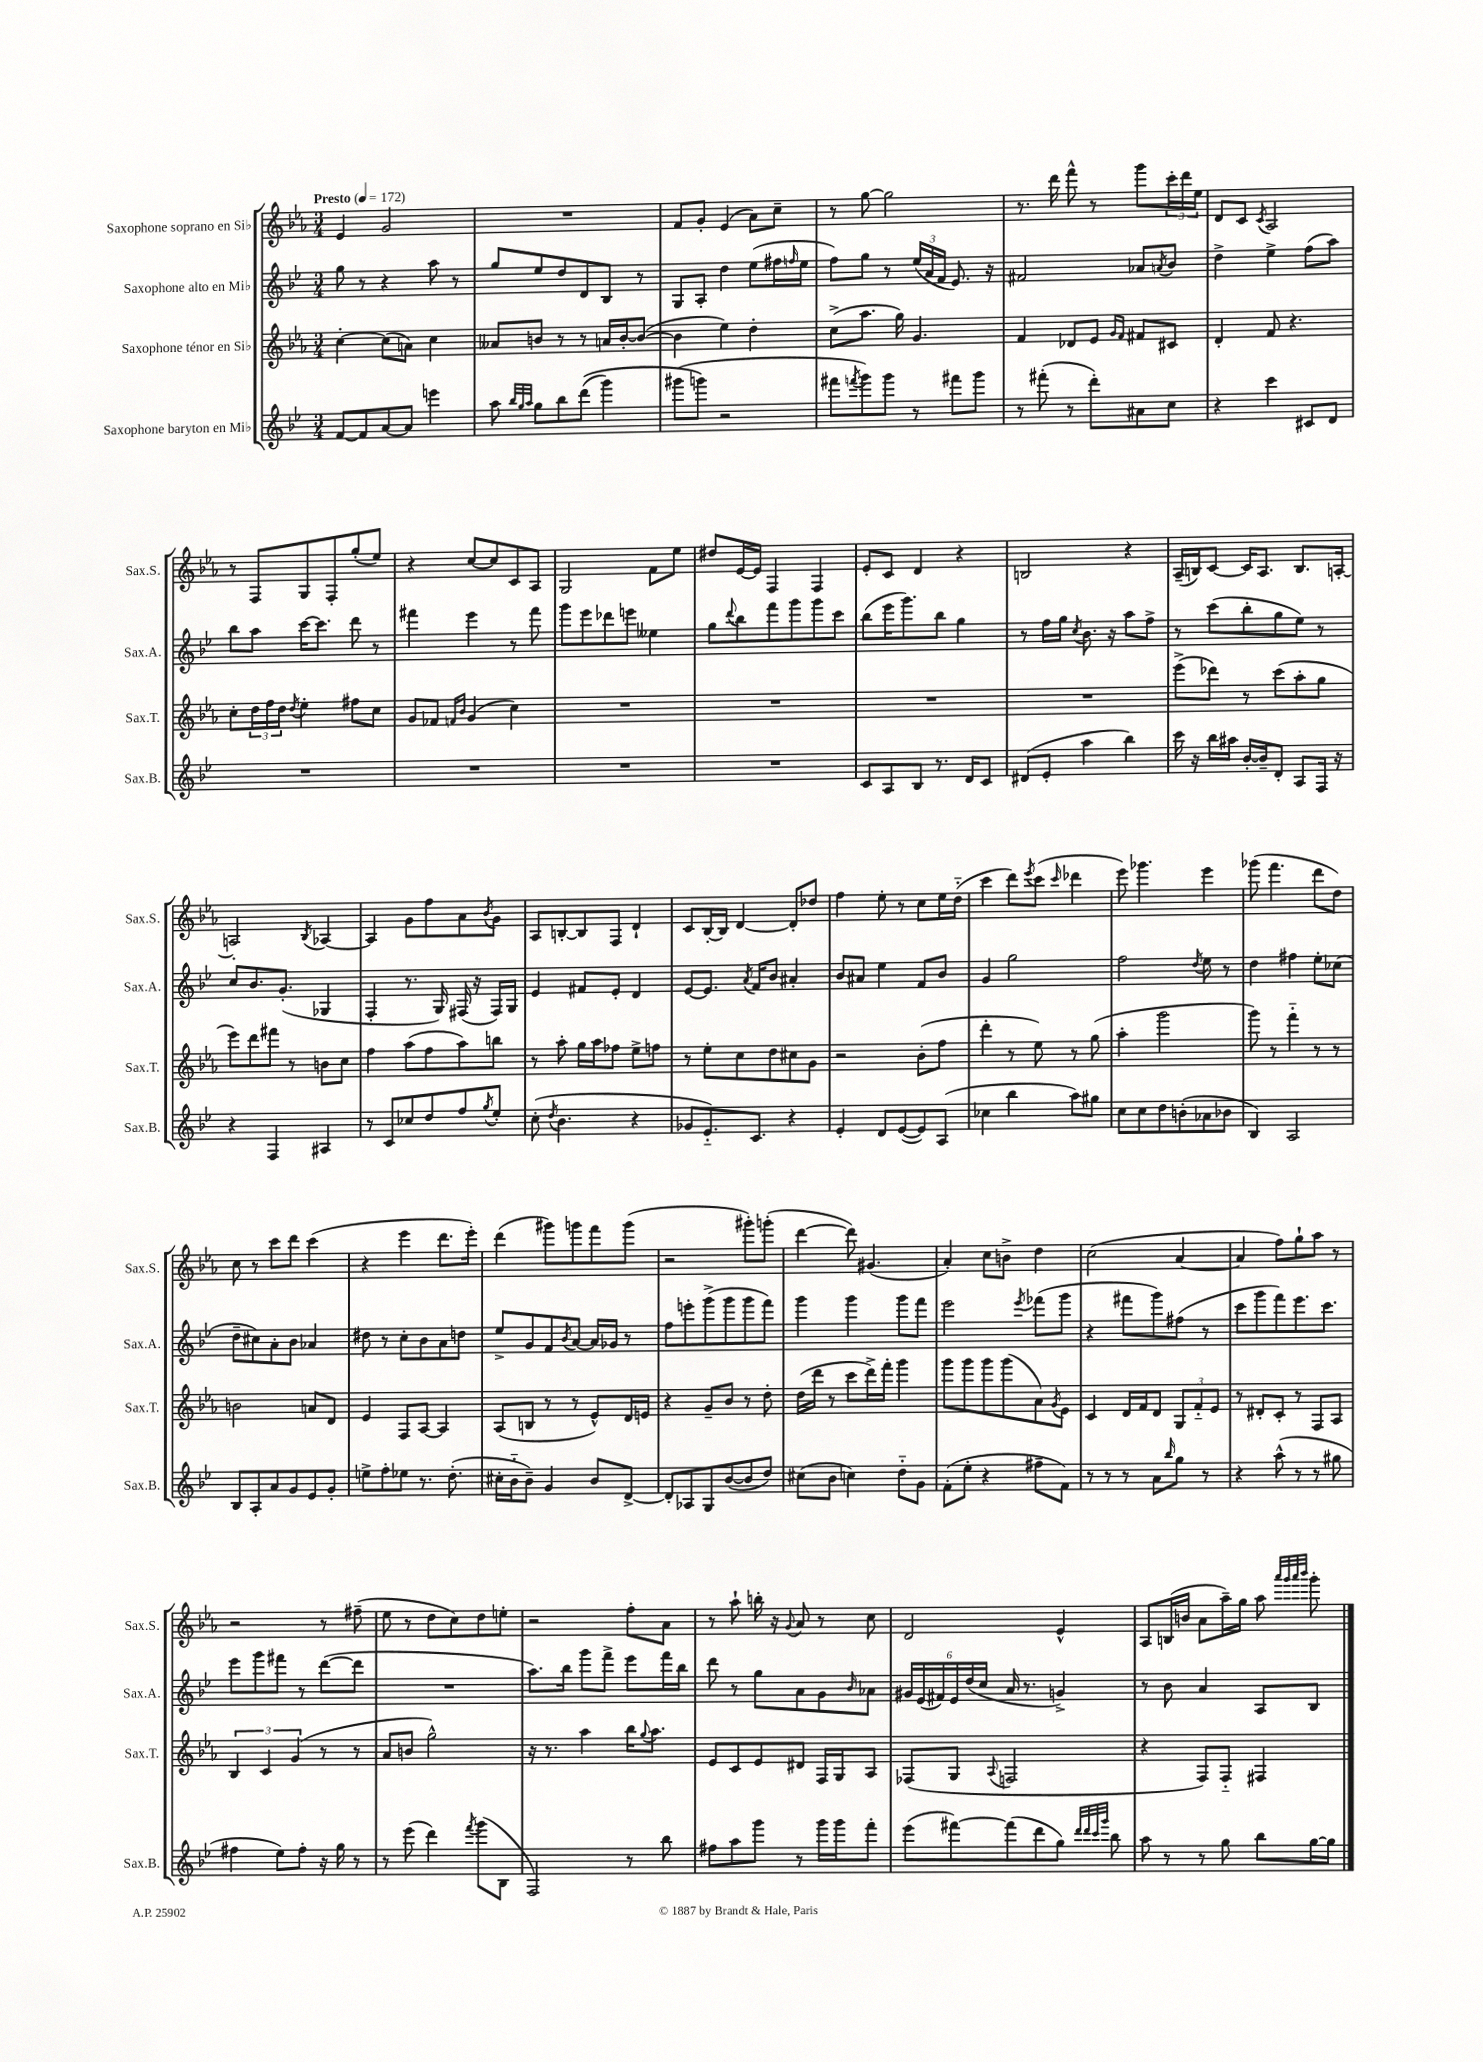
<<
\new StaffGroup <<
\new Staff = "s0" \with { instrumentName = "Saxophone soprano en Sib" shortInstrumentName = "Sax.S." } {
    \clef treble \key ees \major \numericTimeSignature \time 3/4 \tempo "Presto" 4 = 172
    ees'4 g'2 |
    R2. |
    f'8 g'8-. ees'4( aes'8) c''8-- |
    r8 g''8~ g''2 |
    r8. d'''16 f'''8-^ r8 g'''8 \tuplet 3/2 { c'''16-. d'''16 ees''16 } |
    d'8 c'8 \acciaccatura { c'8 } aes2 |
    r8 f8 g8 f8-. g''8-.( ees''8) |
    r4 c''8~ c''8 c'8 aes8 |
    g2 f'8 ees''8 |
    dis''8 ees'16~ ees'16 f4 f4 |
    ees'8-. c'8 d'4 r4 |
    b2 r4 |
    aes16--( b16) c'8~ c'16 aes8. b8. a16~-. |
    a2-. \acciaccatura { bes8 } aes4~ |
    aes4 g'8 f''8 aes'8 \acciaccatura { bes'8 } g'8 |
    aes8 b8~-. b8 f8 d'4-! |
    c'8 bes16~-. bes16 d'4~ d'8-. des''8 |
    f''4 ees''8-. r8 c''8 ees''16 d''16-_( |
    c'''4 d'''8) \acciaccatura { ees'''8 } c'''8( \grace { c'''16 } des'''4 |
    ees'''8) ges'''4. ees'''4 |
    ges'''8( f'''4. d'''8 d''8) |
    c''8 r8 c'''8 d'''8 c'''4( |
    r4 ees'''4 d'''8. ees'''16-.) |
    d'''4( gis'''8) g'''8 f'''8 g'''8( |
    r2 gis'''8-.) g'''8-.( |
    d'''4~ d'''8) gis'4.( |
    aes'4-.) c''8 b'8-> d''4 |
    c''2( aes'4~ |
    aes'4 f''8) g''8-! aes''8 r8 |
    r2 r8 fis''8--( |
    ees''8 r8 d''8 c''8) d''8 e''8-. |
    r2 f''8-. aes'8 |
    r8 aes''8-! b''16-. r16 \appoggiatura { g'8 } aes'8 r8 c''8 |
    d'2 ees'4-^ |
    aes8 b16( b'16 aes'8 aes''16--) g''16 aes''8 \grace { aes'''32 g'''32 aes'''32 bes'''32 } g'''8-. \bar "|." |
}
\new Staff = "s1" \with { instrumentName = "Saxophone alto en Mib" shortInstrumentName = "Sax.A." } {
    \clef treble \key bes \major \numericTimeSignature \time 3/4
    g''8 r8 r4 a''8 r8 |
    g''8 ees''8 d''8 d'8 bes8 r8 |
    g8 a8-. d''4 ees''8( fis''16 \grace { f''16 } ees''16 |
    f''8) g''8 r8 \tuplet 3/2 { ees''16( a'16 f'16 } ees'8.) r16 |
    fis'2 aes'8 \acciaccatura { a'8 } bes'8 |
    d''4-> ees''4-> f''8( a''8) |
    bes''8 a''8 c'''16~ c'''8. d'''8 r8 |
    fis'''4 ees'''4 r8 fis'''8 |
    g'''8 ees'''8 des'''8 e'''8 eeses''4 |
    g''8 \appoggiatura { d'''8 } bes''8 f'''8 g'''8 g'''8 c'''8 |
    bes''8( ees'''16 g'''8.) bes''8 g''4 |
    r8 f''16 g''16 \acciaccatura { c''8 } bes'8. r16 a''8 f''8-> |
    r8 c'''8( bes''8-. g''8 ees''8) r8 |
    c''8 bes'8. g'8.-.( ges4 |
    f4-. r8. g16) fis16( r16 fis16) g16 |
    ees'4 fis'8 ees'8-. d'4 |
    ees'8~ ees'8. \acciaccatura { a'8 } f'16 bes'8 ais'4-. |
    bes'8 ais'8 ees''4 f'8 bes'8 |
    g'4 g''2 |
    f''2 \acciaccatura { d''8 } ees''8 r8 |
    d''4 fis''4 ees''8-. ces''8( |
    d''8-- cis''8) a'8-. bes'8 aes'4 |
    dis''8 r8 c''8-. bes'8 a'8 d''8 |
    ees''8-> g'8 f'8 \acciaccatura { bes'8 } a'8~ a'16 ges'16 r8 |
    f''8 e'''8-. g'''8->( g'''8 g'''8 f'''8) |
    g'''4 g'''4 g'''8 f'''8 |
    ees'''2 \acciaccatura { ees'''8 } fes'''8( g'''8 |
    r4 fis'''8 g'''8) fis''8( r8 |
    c'''8 g'''8 f'''8) ees'''8. c'''8. |
    ees'''8 g'''8 fis'''8 r8 d'''8~( d'''8 |
    R2. |
    a''8.) bes''16 g'''8 f'''8-> ees'''8 f'''16 bes''16 |
    d'''8 r8 g''8 a'8 g'8 \grace { bes'16 } aes'8 |
    \tuplet 6/4 { gis'16 ees'16( fis'16) ees'16 d''16( c''16 } a'16 r8. g'4->) |
    r8 bes'8 a'4 a8 bes8 \bar "|." |
}
\new Staff = "s2" \with { instrumentName = "Saxophone ténor en Sib" shortInstrumentName = "Sax.T." } {
    \clef treble \key ees \major \numericTimeSignature \time 3/4
    c''4~-. c''8( a'8) c''4 |
    aeses'8 b'8 r8 r8 a'16 b'16~-. b'8~( |
    b'4 ees''4) d''4-. |
    c''8->( aes''8. g''16) g'4. |
    f'4 des'8 ees'8 \grace { g'16 f'16 } fis'8 cis'8 |
    d'4-. f'8 r4. |
    c''8-. \tuplet 3/2 { d''16 f''16 d''16 } \acciaccatura { d''8 } ees''4-. fis''8 c''8 |
    g'8 fes'8 \grace { f'16 bes'16 } g'4( c''4) |
    R2. |
    R2. |
    R2. |
    R2. |
    ees'''8->( des'''8) r8 c'''8( aes''8-. g''8 |
    ees'''8) d'''8 fis'''8 r8 b'8 c''8 |
    f''4 aes''8( f''8 aes''8) b''8 |
    r8 aes''8-. g''16 aes''16 fes''8 ees''8-> f''8 |
    r8 ees''8-. c''8 d''8 cis''8 g'8 |
    r2 bes'8-.( f''8 |
    d'''4-. r8 ees''8) r8 g''8( |
    aes''4-. g'''2 |
    g'''8) r8 f'''4-_ r8 r8 |
    b'2 a'8 d'8 |
    ees'4 f8 aes8~ aes4 |
    aes8( b8 r8 r8 ees'8-^) d'16 e'16 |
    r4 g'8-- bes'8 r8 d''8-. |
    d''16( d'''16 r8 c'''8 d'''16->) f'''16-. g'''4 |
    g'''8 g'''8 g'''8 g'''8( aes'8) \acciaccatura { g'8 } ees'8 |
    c'4 d'16 f'16 d'8 \tuplet 3/2 { g8 f'8-_ ees'8 } |
    r8 dis'8-. c'8-. r8 f8 aes8 |
    \tuplet 3/2 { bes4 c'4 g'4( } r8 r8 |
    aes'8 b'8 g''2-^) |
    r16 r8. aes''4 bes''16 \appoggiatura { g''8 } aes''8. |
    ees'8 c'8 ees'8 dis'8 f16 g16 aes8 |
    fes8( g8 \appoggiatura { aes8 } f2 |
    r4 f8) f8-_ fis4 \bar "|." |
}
\new Staff = "s3" \with { instrumentName = "Saxophone baryton en Mib" shortInstrumentName = "Sax.B." } {
    \clef treble \key bes \major \numericTimeSignature \time 3/4
    f'8~ f'8 a'8~ a'8 e'''4 |
    a''8 \grace { bes''32 g''32 a''32 } g''8 bes''8 d'''8(\( g'''4) |
    gis'''8( g'''8\) r2 |
    fis'''8 \acciaccatura { f'''8 } g'''8) g'''8 r8 fis'''8 g'''8 |
    r8 fis'''8-.( r8 d'''8-.) ais'8 c''8 |
    r4 c'''4 cis'8 d'8 |
    R2. |
    R2. |
    R2. |
    R2. |
    c'8 a8 bes8 r8. d'16 c'8 |
    dis'8( ees'8-. a''4 bes''4) |
    c'''16 r16 bes''16 ais''16 bes'16~-. bes'16-- d'8-. a8 f16 r16 |
    r4 f4 ais4 |
    r8 c'8 ces''8 d''8 f''8 \acciaccatura { g''8 } ees''8-. |
    c''8-.( \acciaccatura { d''8 } bes'4. r4 |
    ges'8 ees'8.-_) c'8. r4 |
    ees'4-. d'8 ees'8~( ees'8) a8( |
    ces''4 bes''4 a''8) gis''8 |
    c''8 c''8 d''8 b'8-.( aes'8 bes'8 |
    bes4) a2 |
    bes8 a8-. a'8 g'8 ees'8 g'8-. |
    e''8-> f''8-. ees''8 r8. d''8.-.( |
    cis''16-. bes'16-_ bes'8--) g'4 bes'8 d'8~-> |
    d'8-. aes8 g8 bes'8~( bes'8 d''8) |
    cis''8( bes'8 c''4) d''8-_ g'8 |
    f'8-.( ees''8-. r4 fis''8-- f'8) |
    r8 r8 r8 a'8 \grace { bes''16 } g''8 r8 |
    r4 a''8-^( r8 r8 gis''8 |
    fis''4 ees''8) fis''8-. r16 g''16 r8 |
    r8 ees'''8( d'''4) \acciaccatura { f'''8 } g'''8( bes8 |
    f2) r8 bes''8 |
    fis''8 a''8 g'''8 r8 g'''16 g'''16 f'''8-. |
    ees'''8( fis'''8~) fis'''8( d'''8 g''8) \grace { d'''32 d'''32 c'''32 g'''32 } bes''8 |
    a''8 r8 r8 g''8 bes''8 g''16~ g''16 \bar "|." |
}
>>
>>
\layout { \context { \Score \remove "Bar_number_engraver" } }
